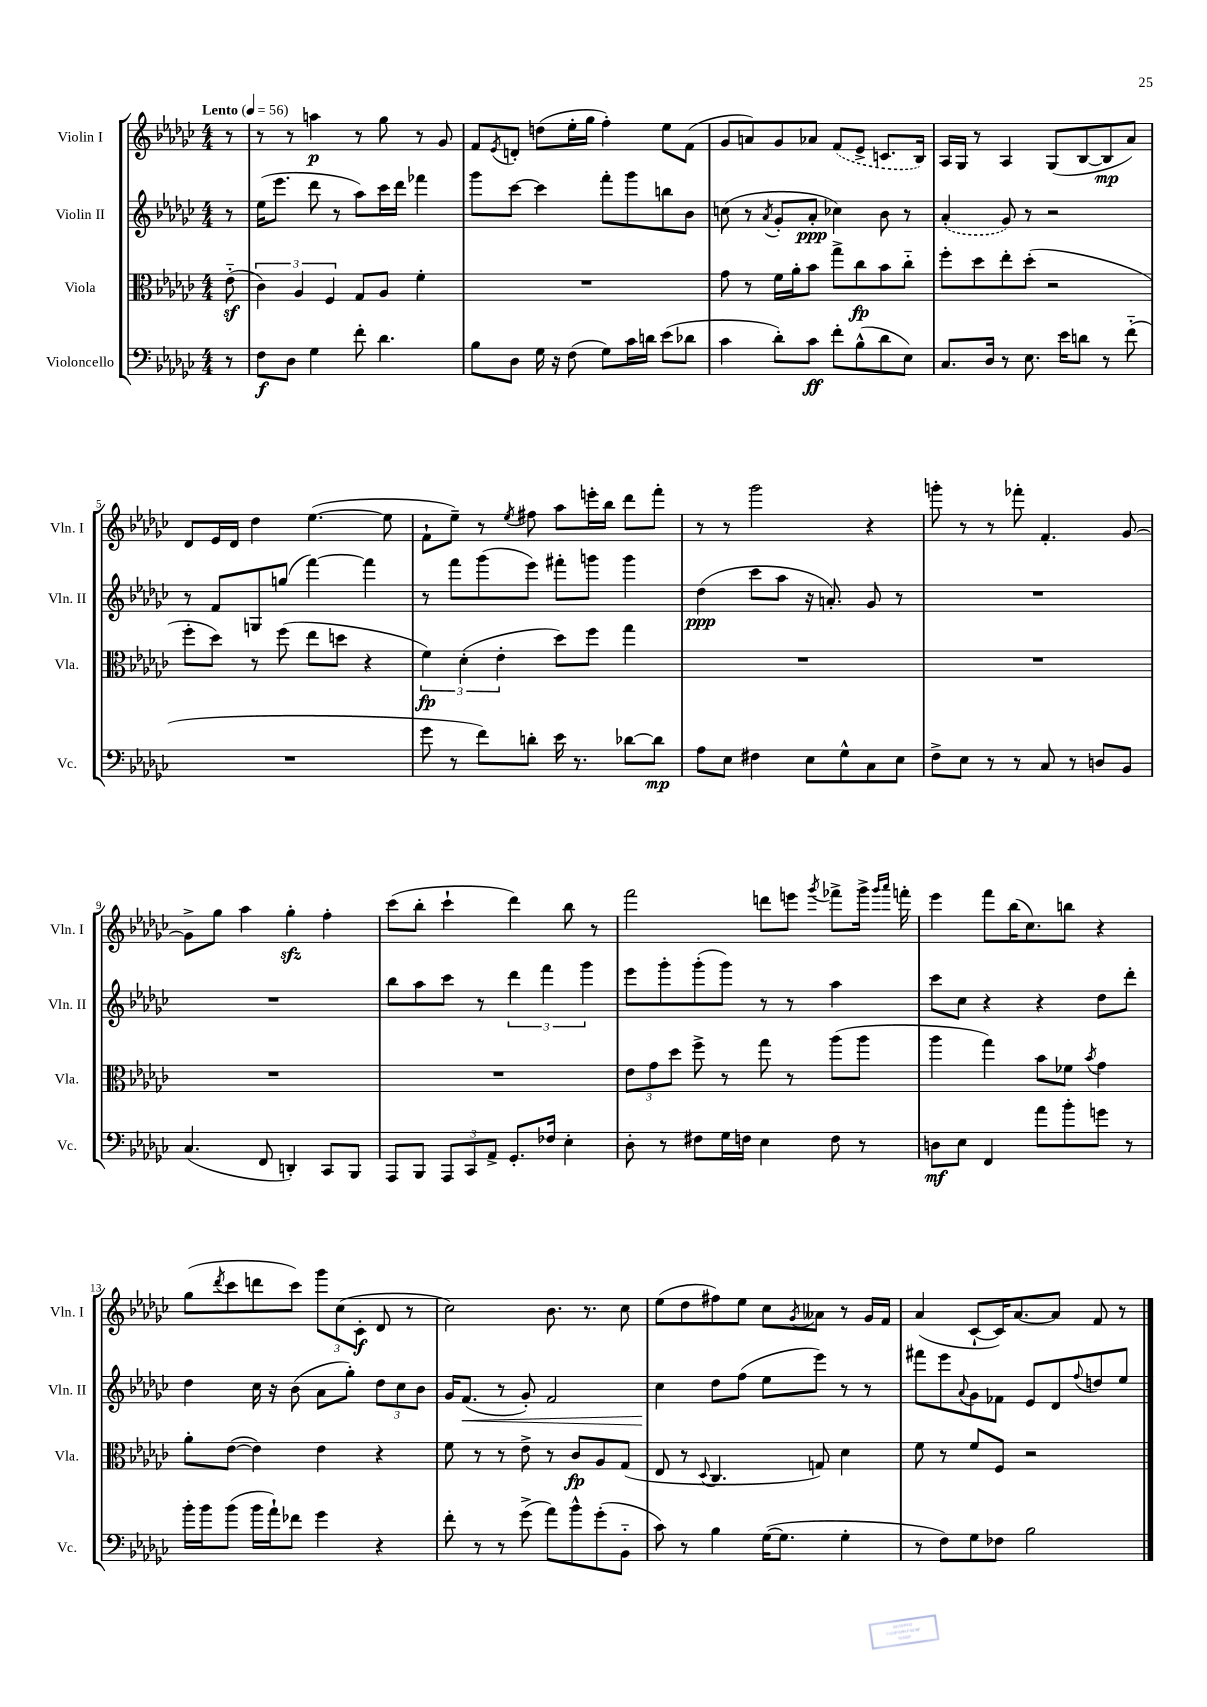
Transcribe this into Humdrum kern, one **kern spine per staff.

**kern	**dynam	**kern	**dynam	**kern	**dynam	**kern	**dynam
*part4	*part4	*part3	*part3	*part2	*part2	*part1	*part1
*staff4	*staff4	*staff3	*staff3	*staff2	*staff2	*staff1	*staff1
*I"Violoncello	*	*I"Viola	*	*I"Violin II	*	*I"Violin I	*
*I'Vc.	*	*I'Vla.	*	*I'Vln. II	*	*I'Vln. I	*
*clefF4	*	*clefC3	*	*clefG2	*	*clefG2	*
*k[b-e-a-d-g-c-]	*	*k[b-e-a-d-g-c-]	*	*k[b-e-a-d-g-c-]	*	*k[b-e-a-d-g-c-]	*
*M4/4	*	*M4/4	*	*M4/4	*	*M4/4	*
*MM56	*	*MM56	*	*MM56	*	*MM56	*
=	=	=	=	=	=	=	=
!	!	!	!	!	!	!LO:TX:a:B:t=Lento	!
8r	.	(8e-z\	.	8r	.	8r	.
=1	=1	=1	=1	=1	=1	=1	=1
8F\L	f	6c-\)	.	(16ee-\KL	.	8r	.
.	.	.	.	8.eee-\J	.	.	.
8D-\J	.	.	.	.	.	8r	.
.	.	6A-/	.	.	.	.	.
4G-\	.	.	.	8ddd-\	.	4aan\	p
.	.	6F/	.	.	.	.	.
.	.	.	.	8r	.	.	.
8f'\	.	8G-/L	.	8aa-\L)	.	8r	.
4.d-\	.	8A-/J	.	16ccc-\L	.	8gg-\	.
.	.	.	.	16ddd-\JJ	.	.	.
.	.	4f'\	.	4fff-X\	.	8r	.
.	.	.	.	.	.	8g-/	.
=2	=2	=2	=2	=2	=2	=2	=2
8B-\L	.	1r	.	8ggg-\L	.	8f/L	.
.	.	.	.	.	.	8qe-/	.
8D-\J	.	.	.	[8ccc-\J	.	8dn'/J	.
16G-\	.	.	.	4ccc-\]	.	(8ddn\L	.
16r	.	.	.	.	.	.	.
(8F\	.	.	.	.	.	16ee-'\L	.
.	.	.	.	.	.	16gg-\JJ	.
8G-\L)	.	.	.	8fff'\L	.	4ff'\)	.
16c-\L	.	.	.	8ggg-\	.	.	.
16dn\JJ	.	.	.	.	.	.	.
(8e-\L	.	.	.	8bbn\	.	8ee-\L	.
8d-X\J	.	.	.	8b-\J	.	(8f\J	.
=3	=3	=3	=3	=3	=3	=3	=3
4c-\	.	8g-\	.	(8ccn\	.	8g-/L	.
.	.	8r	.	8r	.	8an/)	.
.	.	.	.	8qa-/	.	.	.
8d-'\L)	.	16f\LL	.	8g-'/L	.	8g-/	.
.	.	16a-'\J	.	.	.	.	.
8c-\J	ff	8b-\J	.	8a-'/J	ppp	8a-X/J	.
8f'\L	.	8gg-^\L	.	4cc-X\)	.	(8f/L	.
(8B-^^\	.	8cc-\	fp	.	.	8e-^/J	.
8d-\	.	8b-\	.	8b-\	.	8.cn/L	.
8E-\J)	.	8cc-\J	.	8r	.	.	.
.	.	.	.	.	.	16B-/Jk)	.
=4	=4	=4	=4	=4	=4	=4	=4
8.C-/L	.	8ff'\L	.	(4a-'/	.	16A-/LL	.
.	.	.	.	.	.	16G-/JJ	.
.	.	8dd-\	.	.	.	8r	.
16D-/Jk	.	.	.	.	.	.	.
8r	.	8ee-'\	.	8g-/)	.	4A-/	.
8.E-\	.	(8dd-'\J	.	8r	.	.	.
.	.	2r	.	2r	.	(8G-/L	.
16e-\KL	.	.	.	.	.	.	.
8dn\J	.	.	.	.	.	[8B-/	.
8r	.	.	.	.	.	8B-/]	mp
(8f\	.	.	.	.	.	8a-/J)	.
!!LO:LB:g=z
=5	=5	=5	=5	=5	=5	=5	=5
1r	.	8ff'\L	.	8r	.	8d-/L	.
.	.	8dd-\J)	.	8f/L	.	16e-/L	.
.	.	.	.	.	.	16d-/JJ	.
.	.	8r	.	8Gn/	.	4dd-\	.
.	.	(8ff\	.	(8ggn/J	.	.	.
.	.	8ee-\L	.	[4fff\)	.	([4.ee-\	.
.	.	8ddn\J	.	.	.	.	.
.	.	4r	.	4fff\]	.	.	.
.	.	.	.	.	.	8ee-\]	.
=6	=6	=6	=6	=6	=6	=6	=6
8g-\	.	6f\)	fp	8r	.	8f`\L	.
8r	.	.	.	8fff\L	.	8ee-~\J)	.
.	.	(6d-'\	.	.	.	.	.
8f\L)	.	.	.	(8ggg-\	.	8r	.
.	.	6e-'\	.	.	.	.	.
.	.	.	.	.	.	8qee-/	.
8dn'\J	.	.	.	8eee-\J)	.	8ff#X\	.
16e-\	.	8dd-\L)	.	8fff#X'\L	.	8aa-\L	.
8.r	.	.	.	.	.	.	.
.	.	8ff\J	.	8gggn\J	.	16eeen'\L	.
.	.	.	.	.	.	16bb-\JJ	.
[8d-X\L	.	4gg-\	.	4ggg\	.	8ddd-\L	.
8d-\J]	mp	.	.	.	.	8fff'\J	.
=7	=7	=7	=7	=7	=7	=7	=7
8A-\L	.	1r	.	(4dd-\	ppp	8r	.
8E-\J	.	.	.	.	.	8r	.
4F#X\	.	.	.	8ccc-\L	.	2ggg-\	.
.	.	.	.	8aa-\J	.	.	.
8E-\L	.	.	.	16r	.	.	.
.	.	.	.	8.an'/)	.	.	.
8G-^^\	.	.	.	.	.	.	.
8C-\	.	.	.	8g-/	.	4r	.
8E-\J	.	.	.	8r	.	.	.
=8	=8	=8	=8	=8	=8	=8	=8
8F^\L	.	1r	.	1r	.	8gggn'\	.
8E-\J	.	.	.	.	.	8r	.
8r	.	.	.	.	.	8r	.
8r	.	.	.	.	.	8fff-X'\	.
8C-/	.	.	.	.	.	4.f'/	.
8r	.	.	.	.	.	.	.
8Dn/L	.	.	.	.	.	.	.
8BB-/J	.	.	.	.	.	[8g-/	.
!!LO:LB:g=z
=9	=9	=9	=9	=9	=9	=9	=9
(4.C-/	.	1r	.	1r	.	8g-^\L]	.
.	.	.	.	.	.	8gg-\J	.
.	.	.	.	.	.	4aa-\	.
8FF/	.	.	.	.	.	.	.
4DDn'/)	.	.	.	.	.	4gg-zz'\	.
8CC-/L	.	.	.	.	.	4ff'\	.
8BBB-/J	.	.	.	.	.	.	.
=10	=10	=10	=10	=10	=10	=10	=10
8AAA-/L	.	1r	.	8bb-\L	.	(8ccc-\L	.
8BBB-/J	.	.	.	8aa-\	.	8bb-'\J	.
12AAA-/L	.	.	.	8ccc-\J	.	4ccc-`\	.
12CC-/	.	.	.	.	.	.	.
.	.	.	.	8r	.	.	.
12AA-^/J	.	.	.	.	.	.	.
8.GG-'/L	.	.	.	6ddd-\	.	4ddd-\)	.
.	.	.	.	6fff\	.	.	.
16F-X/Jk	.	.	.	.	.	.	.
4E-'\	.	.	.	.	.	8bb-\	.
.	.	.	.	6ggg-\	.	.	.
.	.	.	.	.	.	8r	.
=11	=11	=11	=11	=11	=11	=11	=11
8D-'\	.	12e-\L	.	8eee-\L	.	2fff\	.
.	.	12g-\	.	.	.	.	.
8r	.	.	.	8ggg-'\	.	.	.
.	.	12dd-\J	.	.	.	.	.
8F#X\L	.	8ff^\	.	(8ggg-'\	.	.	.
16G-\L	.	8r	.	8ggg-\J)	.	.	.
16Fn\JJ	.	.	.	.	.	.	.
4E-\	.	8gg-\	.	8r	.	8dddn\L	.
.	.	8r	.	8r	.	8eeen\J	.
.	.	.	.	.	.	8qggg-/	.
8F\	.	(8aa-\L	.	4aa-\	.	8fff-X^\L	.
8r	.	8aa-\J	.	.	.	16ggg-^\Jk	.
.	.	.	.	.	.	16qqggg-/LL	.
.	.	.	.	.	.	16qqaaa-/JJ	.
.	.	.	.	.	.	16fffn'\	.
=12	=12	=12	=12	=12	=12	=12	=12
8Dn\L	mf	4aa-\	.	8ccc-\L	.	4eee-\	.
8E-\J	.	.	.	8cc-\J	.	.	.
4FF/	.	4gg-\)	.	4r	.	8fff\L	.
.	.	.	.	.	.	(16bb-\K	.
.	.	.	.	.	.	8.cc-\)	.
8a-\L	.	8b-\L	.	4r	.	.	.
8b-'\	.	8f-X\J	.	.	.	8bbn\J	.
.	.	8qb-/	.	.	.	.	.
8gn\J	.	4g-\	.	8dd-\L	.	4r	.
8r	.	.	.	8ddd-'\J	.	.	.
!!LO:LB:g=z
=13	=13	=13	=13	=13	=13	=13	=13
16b-'\LL	.	8a-'\L	.	4dd-\	.	(8gg-\L	.
16b-\J	.	.	.	.	.	.	.
.	.	.	.	.	.	8qddd-/	.
(8b-\J	.	([8e-\J	.	.	.	8ccc-\	.
16b-\LL	.	4e-\])	.	16cc-\	.	8dddn\	.
16a-`\J)	.	.	.	16r	.	.	.
8f-X\J	.	.	.	(8b-\	.	8ccc-\J)	.
4g-\	.	4e-\	.	8a-\L	.	12ggg-\L	.
.	.	.	.	.	.	(12cc-\	.
.	.	.	.	8gg-'\J)	.	.	.
.	.	.	.	.	.	12c-'\J	f
4r	.	4r	.	12dd-\L	.	8d-/	.
.	.	.	.	12cc-\	.	.	.
.	.	.	.	.	.	8r	.
.	.	.	.	12b-\J	.	.	.
=14	=14	=14	=14	=14	=14	=14	=14
8f'\	.	8f\	.	16g-/KL	.	2cc-\)	.
!	!	!	!	!	!LO:HP:b	!	!
.	.	.	.	(8.f/J	<	.	.
8r	.	8r	.	.	.	.	.
8r	.	8r	.	8r	.	.	.
(8g-^\	.	8e-^\	.	8g-'/)	.	.	.
8a-\L)	.	8r	.	2f/	.	8.b-\	.
8b-^^\	.	8c-/L	fp	.	.	.	.
.	.	.	.	.	.	8.r	.
(8g-'\	.	8A-/	.	.	.	.	.
8BB-\J	.	(8G-/J	.	.	.	8cc-\	.
=15	=15	=15	=15	=15	=15	=15	=15
8c-\)	.	8E-/	.	4cc-\	.	(8ee-\L	.
8r	.	8r	.	.	.	8dd-\	.
.	.	8qqD-/	.	.	.	.	.
4B-\	.	4.C-/	.	8dd-\L	[	8ff#X\)	.
.	.	.	.	(8ff\J	.	8ee-\J	.
([16G-\KL	.	.	.	8ee-\L	.	8cc-\L	.
8.G-\J]	.	.	.	.	.	.	.
.	.	.	.	.	.	8qg-/	.
.	.	8Gn/)	.	8eee-\J)	.	8a--X\J	.
4G-'\	.	4d-\	.	8r	.	8r	.
.	.	.	.	8r	.	16g-/LL	.
.	.	.	.	.	.	16f/JJ	.
=16	=16	=16	=16	=16	=16	=16	=16
8r	.	8f\	.	8fff#X\L	.	(4a-/	.
8F\L)	.	8r	.	8eee-\	.	.	.
.	.	.	.	8qqa-/	.	.	.
8G-\	.	8f/L	.	8g-\	.	[8c-`/L	.
8F-X\J	.	8F/J	.	8f-X\J	.	16c-/K])	.
.	.	.	.	.	.	[8.a-/	.
2B-\	.	2r	.	8e-/L	.	.	.
.	.	.	.	8d-/	.	8a-/J]	.
.	.	.	.	8qqff/	.	.	.
.	.	.	.	8ddn/	.	8f/	.
.	.	.	.	8ee-/J	.	8r	.
==	==	==	==	==	==	==	==
*-	*-	*-	*-	*-	*-	*-	*-
